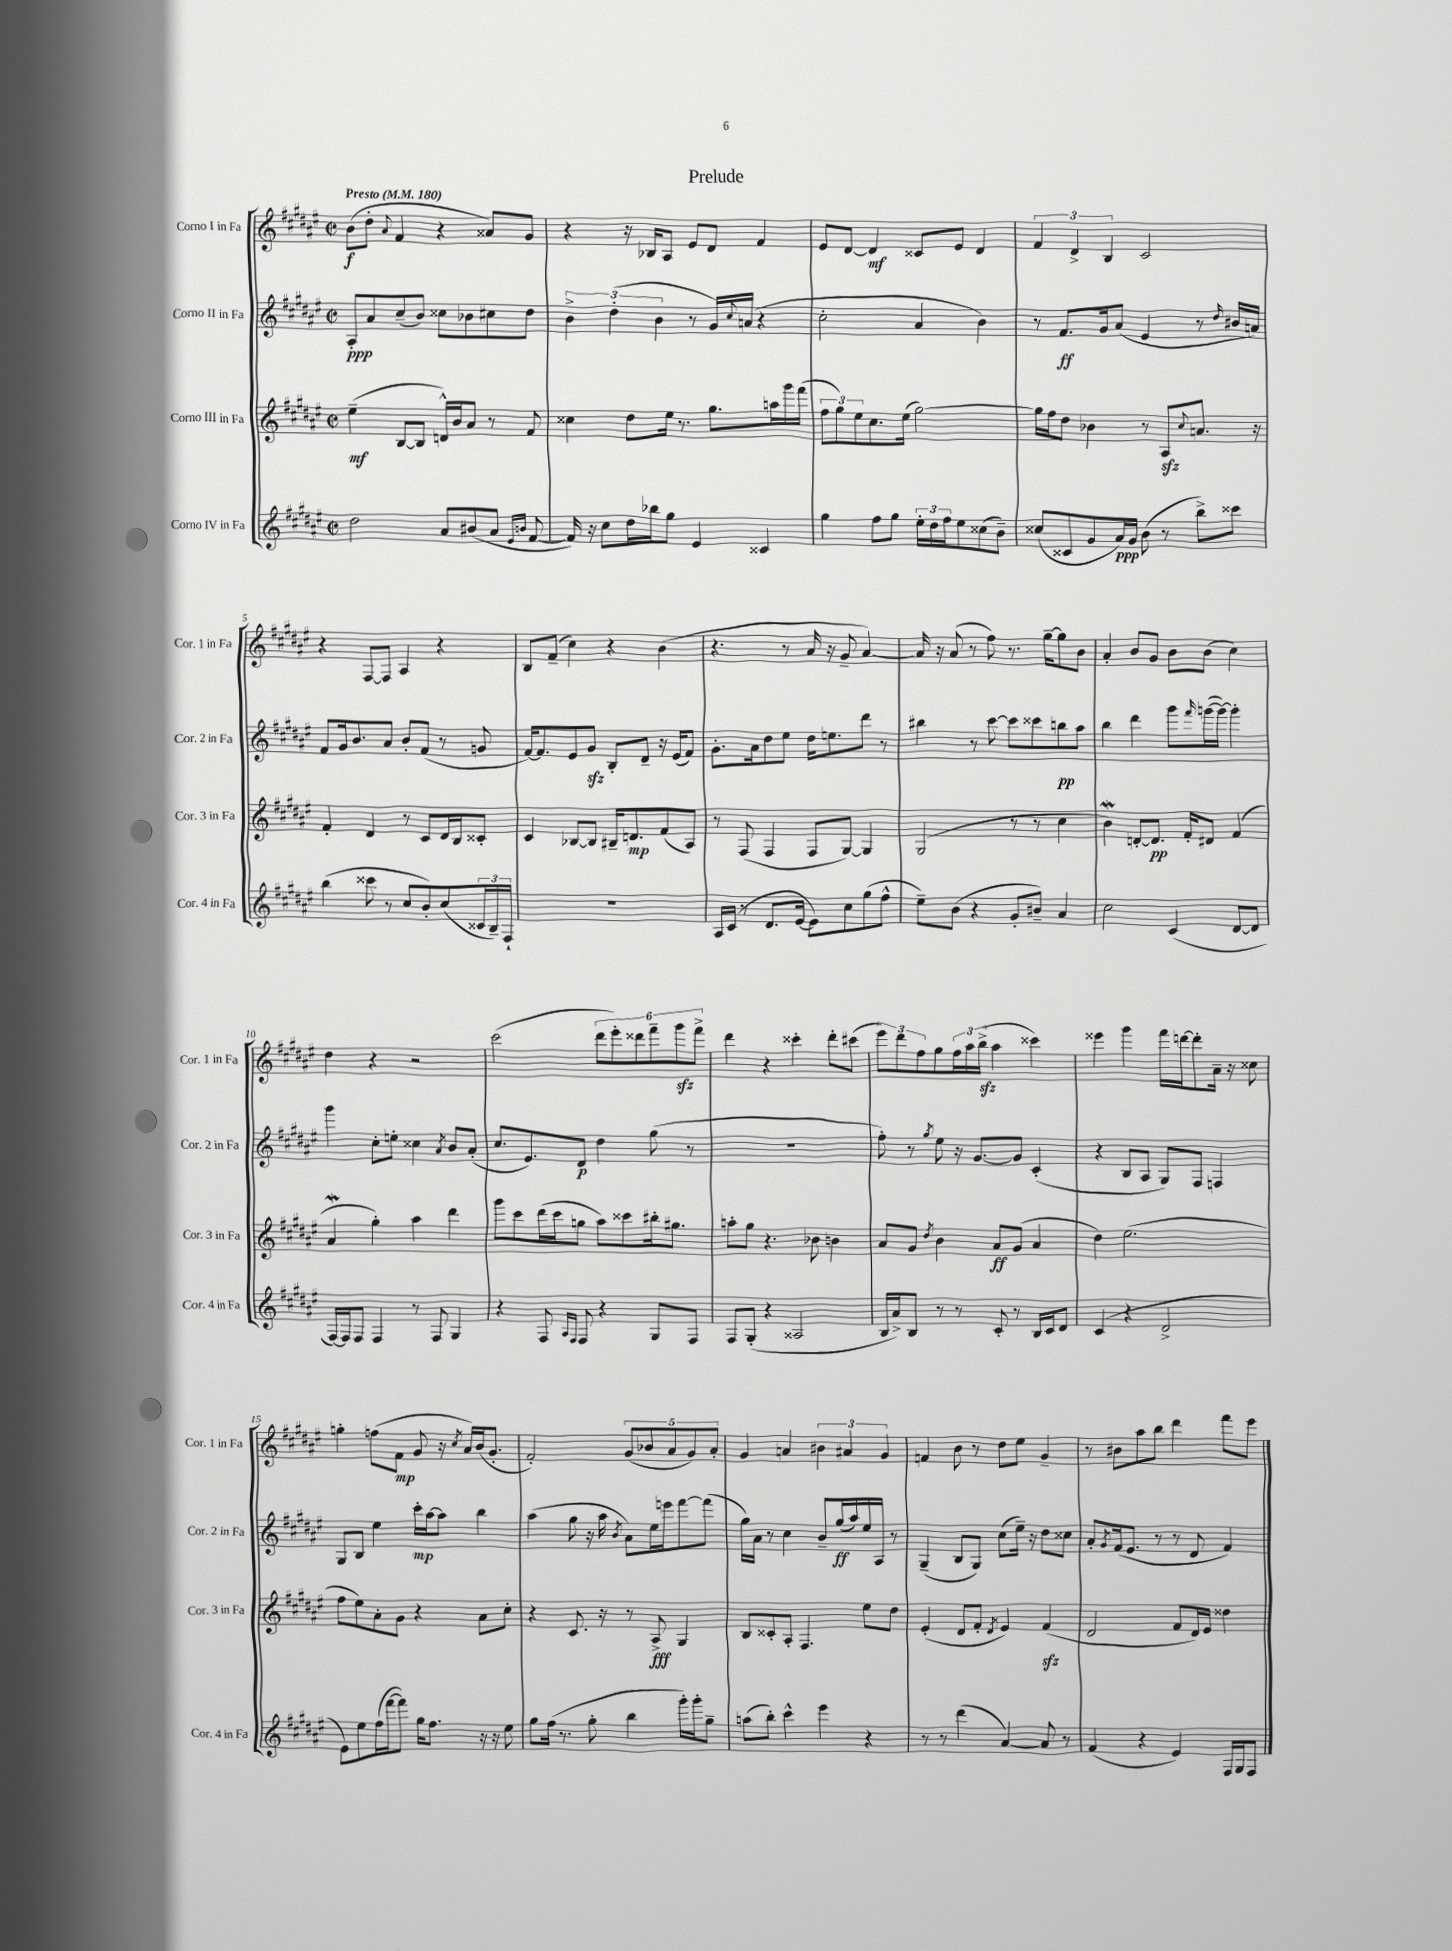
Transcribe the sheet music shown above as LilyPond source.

\header { title = "Prelude" }
<<
\new StaffGroup <<
\new Staff = "s0" \with { instrumentName = "Corno I in Fa" shortInstrumentName = "Cor. 1 in Fa" } {
    \clef treble \key fis \major \defaultTimeSignature \time 2/2 \tempo "Presto" 4 = 180
    b'8\f( dis''8-. \appoggiatura { ais'8 } fis'4 r4 aisis'8) gis'8 |
    r4 r16 bes16 ais8 eis'8 dis'8 fis'4 |
    eis'8 dis'8~ dis'4\mf cisis'8 eis'8 dis'4 |
    \tuplet 3/2 { fis'4 dis'4-> b4 } cis'2 |
    r4 fis8~ fis8 ais4 r4 |
    b8 fis'8--( cis''4) r4 b'4( |
    r4. r8 ais'16 r16 gis'8-- ais'4~) |
    ais'16 r16 ais'8( r8 fis''8) r8. gis''16~-- gis''8 b'8 |
    ais'4-. b'8 gis'8 b'8 b'8( cis''4) |
    dis''4 r4 r2 |
    cis'''2( \tuplet 6/4 { dis'''8 eis'''8-.) disis'''8 fis'''8-- gis'''8\sfz fis'''8-> } |
    dis'''4 r4 cisis'''4-. dis'''8-. cis'''8( |
    \tuplet 3/2 { eis'''8) dis'''8 fis''8 } gis''8 \tuplet 3/2 { fis''16 ais''16 b''16->\sfz( } ais''4 cisis'''4) |
    eisis'''4 gis'''4 fis'''16 d'''16~ d'''8-. ais'16-- r16 cisis''8 |
    g''4-. f''8( fis'8\mp gis'8 r16 \acciaccatura { cis''8 } ais'16) b'16( gis'8.-. |
    fis'2-.) \tuplet 5/4 { gis'8( bes'8 ais'8 gis'8) ais'8-. } |
    gis'4 a'4 \tuplet 3/2 { bis'4 ais'4 gis'4 } |
    f'4 b'8 r8 dis''8 eis''8 gis'4-- |
    r8 bis'8 ais''8 b''8 dis'''4 fis'''8 eis'''8 \bar "|." |
}
\new Staff = "s1" \with { instrumentName = "Corno II in Fa" shortInstrumentName = "Cor. 2 in Fa" } {
    \clef treble \key fis \major \defaultTimeSignature \time 2/2
    ais8-.\ppp ais'8 cis''8--( b'8) cisis''8 bes'8 cis''8 dis''8 |
    \tuplet 3/2 { b'4-> dis''4-.( b'4 } r8 gis'16) \appoggiatura { cis''8 } a'16( r4 |
    cis''2-. ais'4 b'4) |
    r8 fis'8.\ff gis'16 ais'8( eis'4 r8 \grace { dis''16 } bis'16 a'16) |
    fis'8 gis'16 b'8. ais'8 b'8-. fis'8( r8 g'8 |
    fis'16~) fis'8. eis'8 gis'8\sfz b8-. dis'8-- r16 eis'16( fis'8) |
    gis'8.-. ais'16 dis''8 eis''8 dis''16 e''8. dis'''8 r8 |
    bis''4 r8 cis'''8~ cis'''8 cisis'''8 b''8\pp ais''8 |
    b''4 dis'''4 gis'''8 \grace { fis'''16 } g'''16~( g'''16~) g'''4-. |
    gis'''4 cis''8-. e''8-. cisis''4 \acciaccatura { ais'8 } b'8 ais'8-.( |
    cis''8. eis'8.) dis'8\p dis''4 gis''8( r8 |
    R1 |
    fis''8-.) r8 \acciaccatura { gis''8 } eis''8 r16 gis'8.~ gis'8 cis'4-.( |
    r4 b8 ais8 gis8) fis8 f4 |
    gis8 b8 eis''4 cis'''16-.\mp ais''16~ ais''8 b''4 |
    ais''4( gis''8 r16 ais''16 \acciaccatura { b'8 } ais'8) eis''16 e'''16 fis'''8~ fis'''8( |
    gis''16) ais'16 r8 cis''4 b'8-- gis''16\ff( ais''16) eis''16 ais16 r8 |
    gis4--( b8 gis8) cis''8( eis''16--) r16 dis''8 cisis''8 |
    ais'8-. \acciaccatura { gis'8 } fis'16( eis'8. r8 r8 dis'8 fis'4) \bar "|." |
}
\new Staff = "s2" \with { instrumentName = "Corno III in Fa" shortInstrumentName = "Cor. 3 in Fa" } {
    \clef treble \key fis \major \defaultTimeSignature \time 2/2
    eis''4--\mf( b8~ b8 d'16-^) b'16 ais'8 r8 fis'8 |
    cisis''4 dis''8 eis''16 r8. gis''8. a''16 gis'''16 fis'''16( |
    \tuplet 3/2 { fis''8 gis''8) eis''8 } cis''8. eis''16( gis''2~) |
    gis''16 fis''16 dis''8 bes'4 r8 ais8\sfz \appoggiatura { cis''8 } a'8. r16 |
    fis'4-. dis'4 r8 cis'8 dis'16 b16 cisis'8-. |
    cis'4 bes8~ bes8 bis16-- d'8.\mp fis'8( ais8) |
    r8 fis8( fis4 fis8 gis8~) gis4 |
    gis2( r8 r8 cis''4 |
    b'4\mordent) d'8~-. d'8.\pp fis'16-. dis'8 fis'4( |
    ais'4\mordent gis''4-.) ais''4 dis'''4 |
    gis'''8 cis'''8 dis'''16( cis'''16 g''8 ais''8) cisis'''8 bis''16-. gis''8. |
    a''8-. gis''8 r4. bes'8 b'4 |
    ais'8 gis'8 \acciaccatura { dis''8 } b'4 ais'8\ff gis'8( ais'4 |
    dis''4) eis''2.( |
    fis''8 eis''8) ais'8-. gis'8 r4 ais'8 cis''8-. |
    r4 cis'8. r16 r8 ais8->\fff gis4 |
    b8 cisis'8-. ais8-. fis4. eis''8 dis''8 |
    eis'4-.( dis'8 fis'8-. \acciaccatura { dis'8 } eis'4) fis'4\sfz( |
    dis'2 fis'8 dis'16) eis'16 disis''4 \bar "|." |
}
\new Staff = "s3" \with { instrumentName = "Corno IV in Fa" shortInstrumentName = "Cor. 4 in Fa" } {
    \clef treble \key fis \major \defaultTimeSignature \time 2/2
    dis''2 ais'8 bis'8( ais'8 \grace { eis'16 b'16 } fis'8~ |
    fis'16) r16 cis''8 dis''16 bes''16 gis''8 eis'4 cisis'4 |
    gis''4 fis''8 gis''8 \tuplet 3/2 { eis''16-. dis''16 fis''16 } eis''8 cisis''8( b'8--) |
    cisis''8( cisis'8 gis'8 ais'16\ppp) gis'16 b'8( r8 b''8->) cisis'''8 |
    b''4( cisis'''8 r8 cis''8 b'8-.) cis''8( \tuplet 3/2 { cisis'16 b16--) fis16-! } |
    R1 |
    ais16 cis'16( r8 dis'8. eis'16~ eis'8) cis''8 gis''8( fis''8-^ |
    eis''8--) b'8( r4 gis'8-. bis'8--) ais'4 |
    cis''2 cis'4( dis'8~ dis'8 |
    fis16~) fis16 fis8 fis4 r8 fis8 gis4 |
    r4 fis8 \grace { ais16 fis16 } fis8 r4 gis8 fis8 |
    fis8 gis8-.( r4 aisis2 |
    b16 ais'16->) b8 r8 r8 cis'8-. r8 b16 cis'16 dis'8 |
    cis'4( r4 dis'2-> |
    eis'8) eis''8 fis''16( fis'''16~ fis'''8) gis''16 fis''8. r16 r16 eis''8 |
    gis''8 fis''16( r8. gis''8-. b''4 gis'''16-.) gis'''16-. gis''8-- |
    a''8( b''8-.) cis'''4-^ eis'''4 r4 |
    r8 r8 dis'''4( ais'4~) ais'8 r8 |
    fis'4( r4 eis'4) fis16 gis16 fis8 \bar "|." |
}
>>
>>
